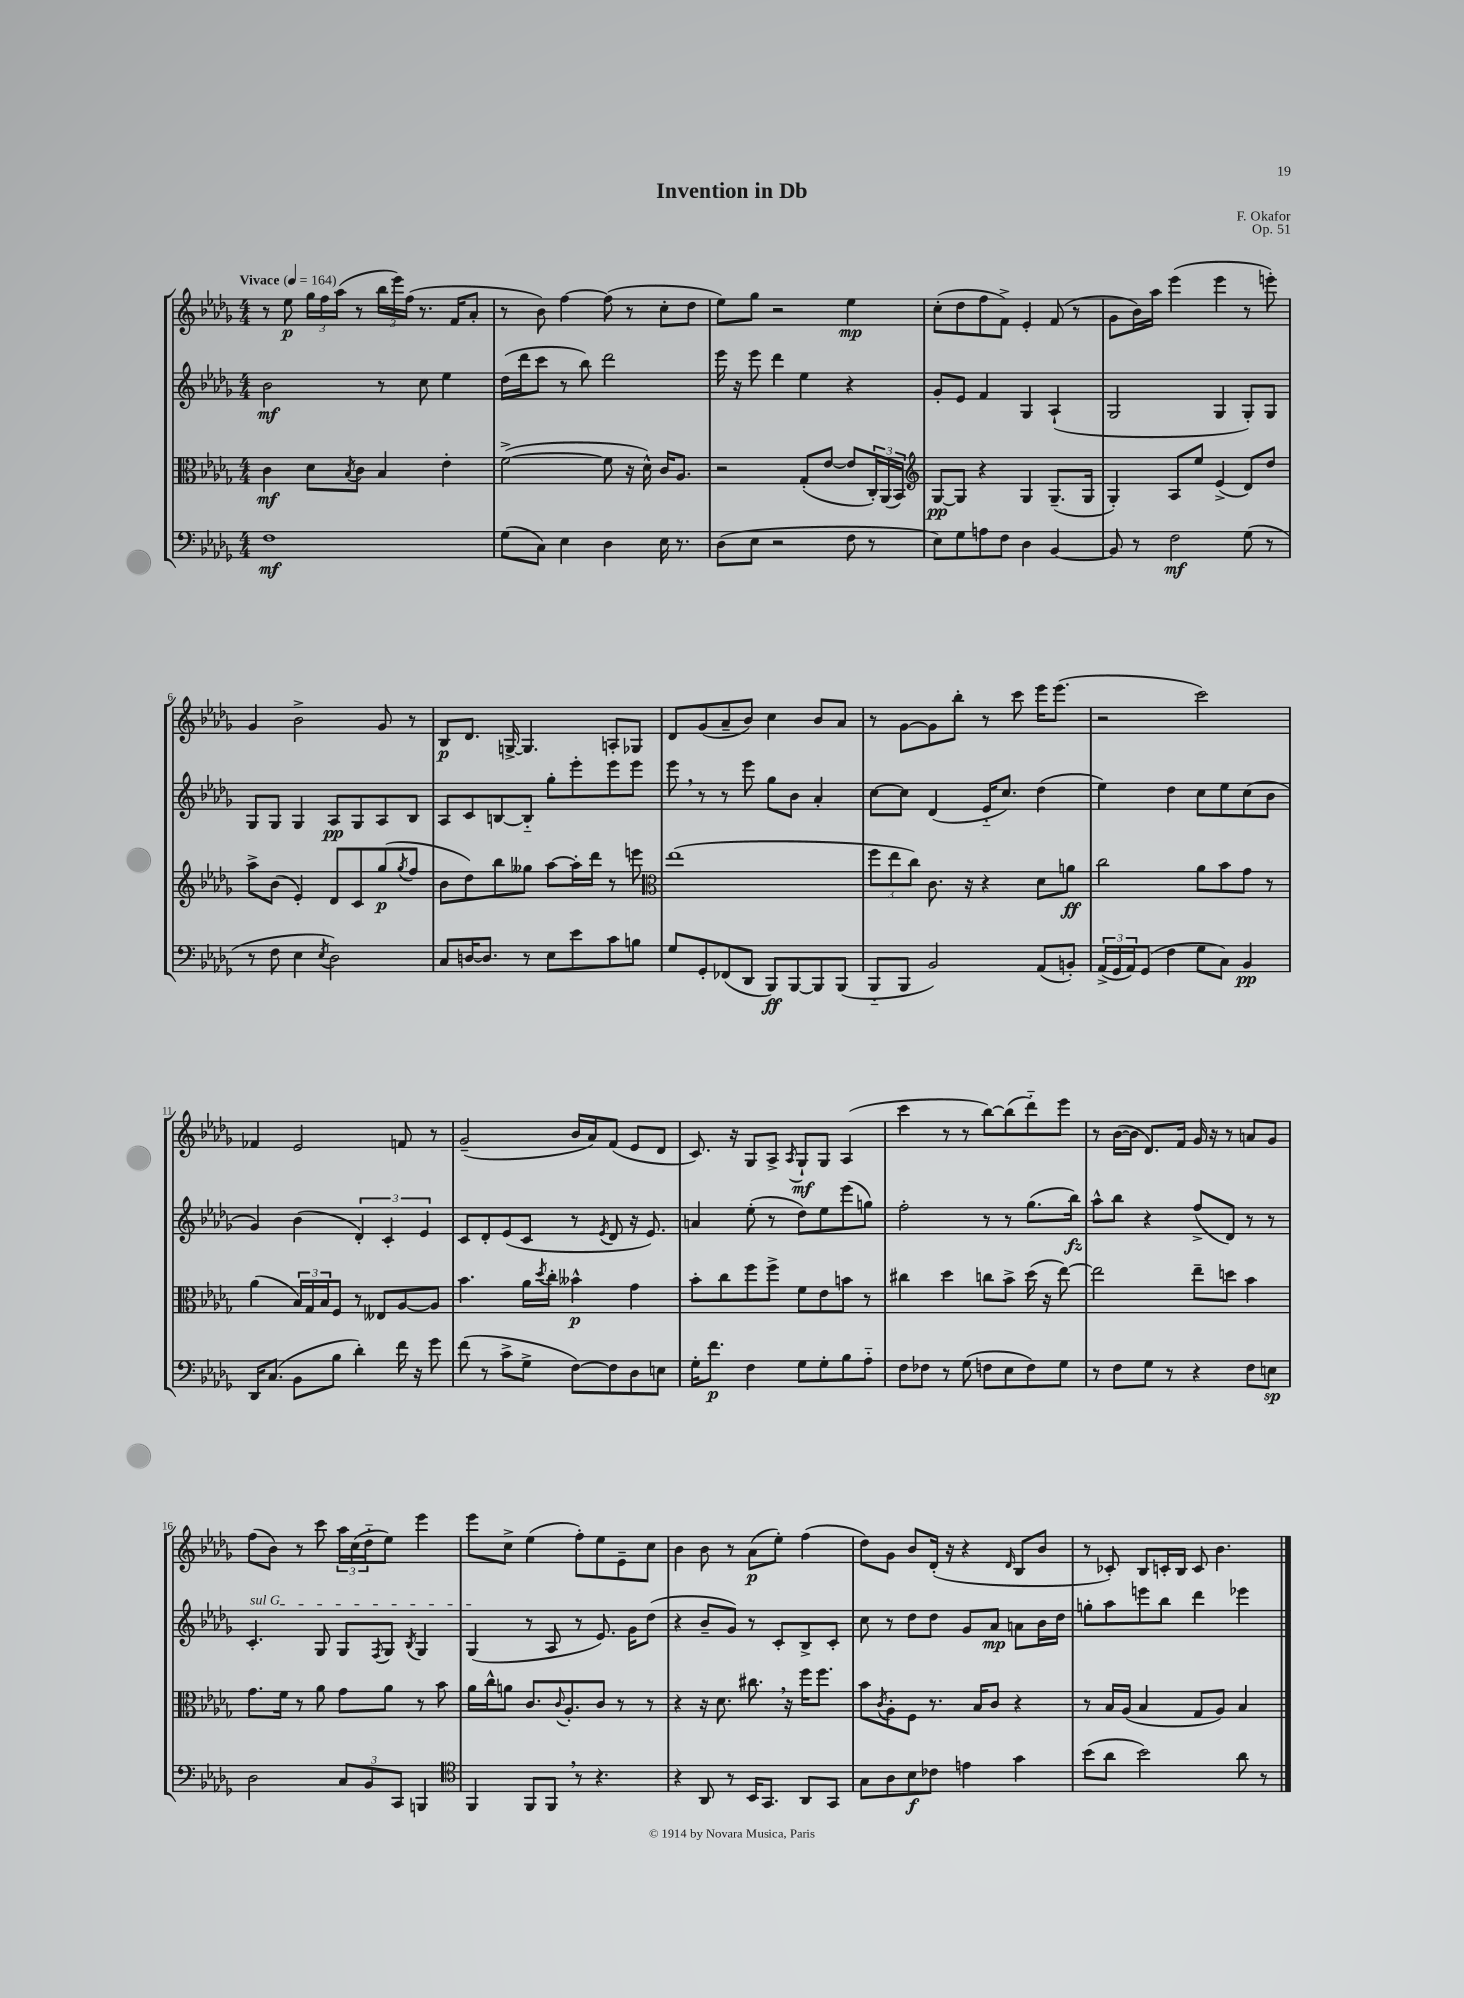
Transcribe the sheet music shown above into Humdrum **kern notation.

**kern	**kern	**kern	**kern
*staff4	*staff3	*staff2	*staff1
*clefF4	*clefC3	*clefG2	*clefG2
*k[b-e-a-d-g-]	*k[b-e-a-d-g-]	*k[b-e-a-d-g-]	*k[b-e-a-d-g-]
*M4/4	*M4/4	*M4/4	*M4/4
*MM164	*MM164	*MM164	*MM164
1F	4c	2b-	8r
.	.	.	8ee-
.	8d-	.	24gg-
.	.	.	24ff
.	.	.	(24aa-
.	8qB-	.	.
.	8c	.	8r
.	4B-	8r	24bb-
.	.	.	24eee-)
.	.	.	(24ff
.	.	8cc	8.r
.	4e-'	4ee-	.
.	.	.	16f
.	.	.	8a-'
=	=	=	=
(8G-	([2f^	(16dd-	8r
.	.	16ddd-	.
8C)	.	8ccc	8b-)
4E-	.	8r	[4ff
.	.	8bb-)	.
4D-	8f]	2ddd-	(8ff]
.	16r	.	8r
.	16d-^^)	.	.
16E-	16c	.	8cc'
8.r	8.A-	.	.
.	.	.	8dd-
=	=	=	=
(8D-	2r	16eee-	8ee-)
.	.	16r	.
8E-	.	8eee-	8gg-
2r	.	4ddd-	2r
.	(8G-'	4ee-	.
.	[8e-	.	.
8F	8e-]	4r	4ee-
8r	24C')	.	.
.	(24AA-	.	.
.	24BB-)	.	.
=	=	=	=
*	*clefG2	*	*
8E-)	[8G-	8g-'	(8cc'
8G-	8G-]	8e-	8dd-
8A	4r	4f	8ff
8F	.	.	8f^)
4D-	4G-	4G-	4e-'
[4BB-	(8.G-~	(4A-`	(8f
.	.	.	8r
.	16G-	.	.
=	=	=	=
8BB-]	4G-')	2G-	8g-
8r	.	.	16b-)
.	.	.	16aa-
2F	8A-	.	(4eee-
.	8ee-	.	.
.	(4e-^	4G-	4eee-
(8G-	8d-)	8G-')	8r
8r	8dd-	8G-	8eee')
=	=	=	=
8r	8aa-^	8G-	4g-
8F	(8b-	8G-	.
4E-	4e-')	4G-	2b-^
8qE-	.	.	.
2D-)	8d-	8A-	.
.	8c	8G-	.
.	(8gg-	8A-	8g-
.	8qgg-	.	.
.	8ff	8B-	8r
=	=	=	=
8C	8b-	8A-	8B-
[16D	8dd-)	8c	8.d-
8.D]	.	.	.
.	8bb-	[8B	.
.	.	.	[16G^
8r	8gg--	8B'~]	4.G]
8E-	[8aa-	8gg-'	.
8e-	16aa-']	8eee-'	.
.	16ddd-	.	.
8c	8r	8eee-	8A'
8B	8eee	8eee-	8G-
=	=	=	=
*	*clefC3	*	*
8G-	(1ee-	8eee-	8d-
8GG-'	.	8r	(8g-
(8FF-	.	8r	8a-~
8DD-	.	8eee-	8b-)
8BBB-)	.	8gg-	4cc
[8BBB-	.	8b-	.
8BBB-]	.	4a-'	8b-
(8BBB-	.	.	8a-
=	=	=	=
8BBB-'~	12ff	[8cc	8r
.	12ee-	.	.
8BBB-	.	8cc]	[8g-
.	12cc)	.	.
2BB-)	8.c	(4d-	8g-]
.	.	.	8bb-'
.	16r	.	.
.	4r	16e-'~	8r
.	.	8.cc)	.
.	.	.	8ccc
(8AA-	8d-	(4dd-	16eee-
.	.	.	(8.eee-
8BB')	8a	.	.
=	=	=	=
(24AA-^	2cc	4ee-)	2r
24GG-	.	.	.
24AA-)	.	.	.
(8GG-	.	.	.
4F	.	4dd-	.
8G-	8a-	8cc	2ccc)
8C)	8b-	8ee-	.
4BB-	8g-	(8cc	.
.	8r	8b-	.
=	=	=	=
16DD-	(4a-	4g-)	4f-
(8.C	.	.	.
8BB-	24B-)	(4b-	2e-
.	24G-	.	.
.	24B-	.	.
8B-	8F	.	.
4d-')	8r	6d-')	.
.	8E--	.	.
.	.	6c'	.
16f	[8A-	.	8f
16r	.	.	.
.	.	6e-	.
8g-	8A-]	.	8r
=	=	=	=
(8f	4.b-	8c	(2g-~
8r	.	8d-'	.
8c^	.	(8e-	.
8G-^	16a-	8c	.
.	8qdd-	.	.
.	16cc'	.	.
[8F)	4b--^^	8r	16b-
.	.	.	16a-)
.	.	8qe-	.
8F]	.	8d-	(8f
8D-	4g-	16r	8e-
.	.	8.e-)	.
8E	.	.	8d-
=	=	=	=
16G-'	8b-'	4a	8.c)
8.f	.	.	.
.	8cc	.	.
.	.	.	16r
4F	8ff	(8ee-'	8G-
.	8ff^	8r	8A-^
.	.	.	8qA-
8G-	8f	8dd-)	8G-`
8G-'	8e-	8ee-	8G-
8B-	8b	(8eee-	(4A-
8A-'~	8r	8gg)	.
=	=	=	=
8F	4cc#	2ff'	4ccc
8F-	.	.	.
8r	4dd-	.	8r
(8G-	.	.	8r
8F	8cc	8r	[8bb-)
8E-	8b-^	8r	(8bb-]
8F)	(16dd-	(8.gg-	8ddd-'~)
.	16r	.	.
8G-	[8ee-)	.	8eee-
.	.	16bb-)	.
=	=	=	=
8r	2ee-]	8aa-^^	8r
8F	.	8bb-	([16b-
.	.	.	16b-]
8G-	.	4r	8.d-)
8r	.	.	.
.	.	.	16f
4r	8ee-~	(8ff^	16g-
.	.	.	16r
.	8dd	8d-)	8r
8F	4b-	8r	8a
8E	.	8r	8g-
=	=	=	=
2D-	8.g-	4.c'	(8ff
.	.	.	8b-)
.	16f	.	.
.	8r	.	8r
.	8a-	8G-	8ccc
12C	8g-	8G-	24aa-
.	.	.	(24cc
12BB-	.	.	24dd-'~
.	.	8qF	.
.	8a-	8G-	8ee-)
12CC	.	.	.
.	.	8qB-	.
4BBB	8r	4G-	4eee-
.	8b-	.	.
=	=	=	=
*clefC4	*	*	*
4FF	16a-	(4G-	8eee-
.	16cc^^	.	.
.	8a	.	8cc^
8FF	8.c	8r	(4ee-
8FF	.	8A-	.
.	8qqc	.	.
.	8.A-'	.	.
8r	.	8r	8ff')
4.r	8c	8.e-)	8ee-
.	8r	.	8e-~
.	.	16g-	.
.	8r	(8dd-	8cc
=	=	=	=
4r	4r	4r	4b-
8AA-	16r	8b-~	8b-
.	8.d-	.	.
8r	.	8g-)	8r
16BB-	8.cc#	8r	(8a-
8.GG-	.	.	.
.	.	8c'	8ee-')
.	16r	.	.
8AA-	16ff	8B-^	(4ff
.	8.ff	.	.
8GG-	.	8c'	.
=	=	=	=
8G-	8b-	8cc	8dd-)
.	8qc	.	.
8A-	8A-'	8r	8g-
8B-	8F	8dd-	8b-
8c-	8.r	8dd-	(16d-'
.	.	.	16r
4e	.	8g-	4r
.	16B-	.	.
.	8c	8a-	.
.	.	.	16qqd-
4g-	4r	8a	8B-
.	.	16b-	8b-
.	.	16dd-	.
=	=	=	=
(8b-	8r	8gg'	8r
8a-	16B-	8aa-	8c-')
.	(16A-	.	.
2b-)	4B-	8eee	8B-
.	.	8bb-	16c'
.	.	.	16B-
.	8G-	4ddd-	8c
.	8A-)	.	4.b-
8a-	4B-	4eee-	.
8r	.	.	.
==	==	==	==
*-	*-	*-	*-
